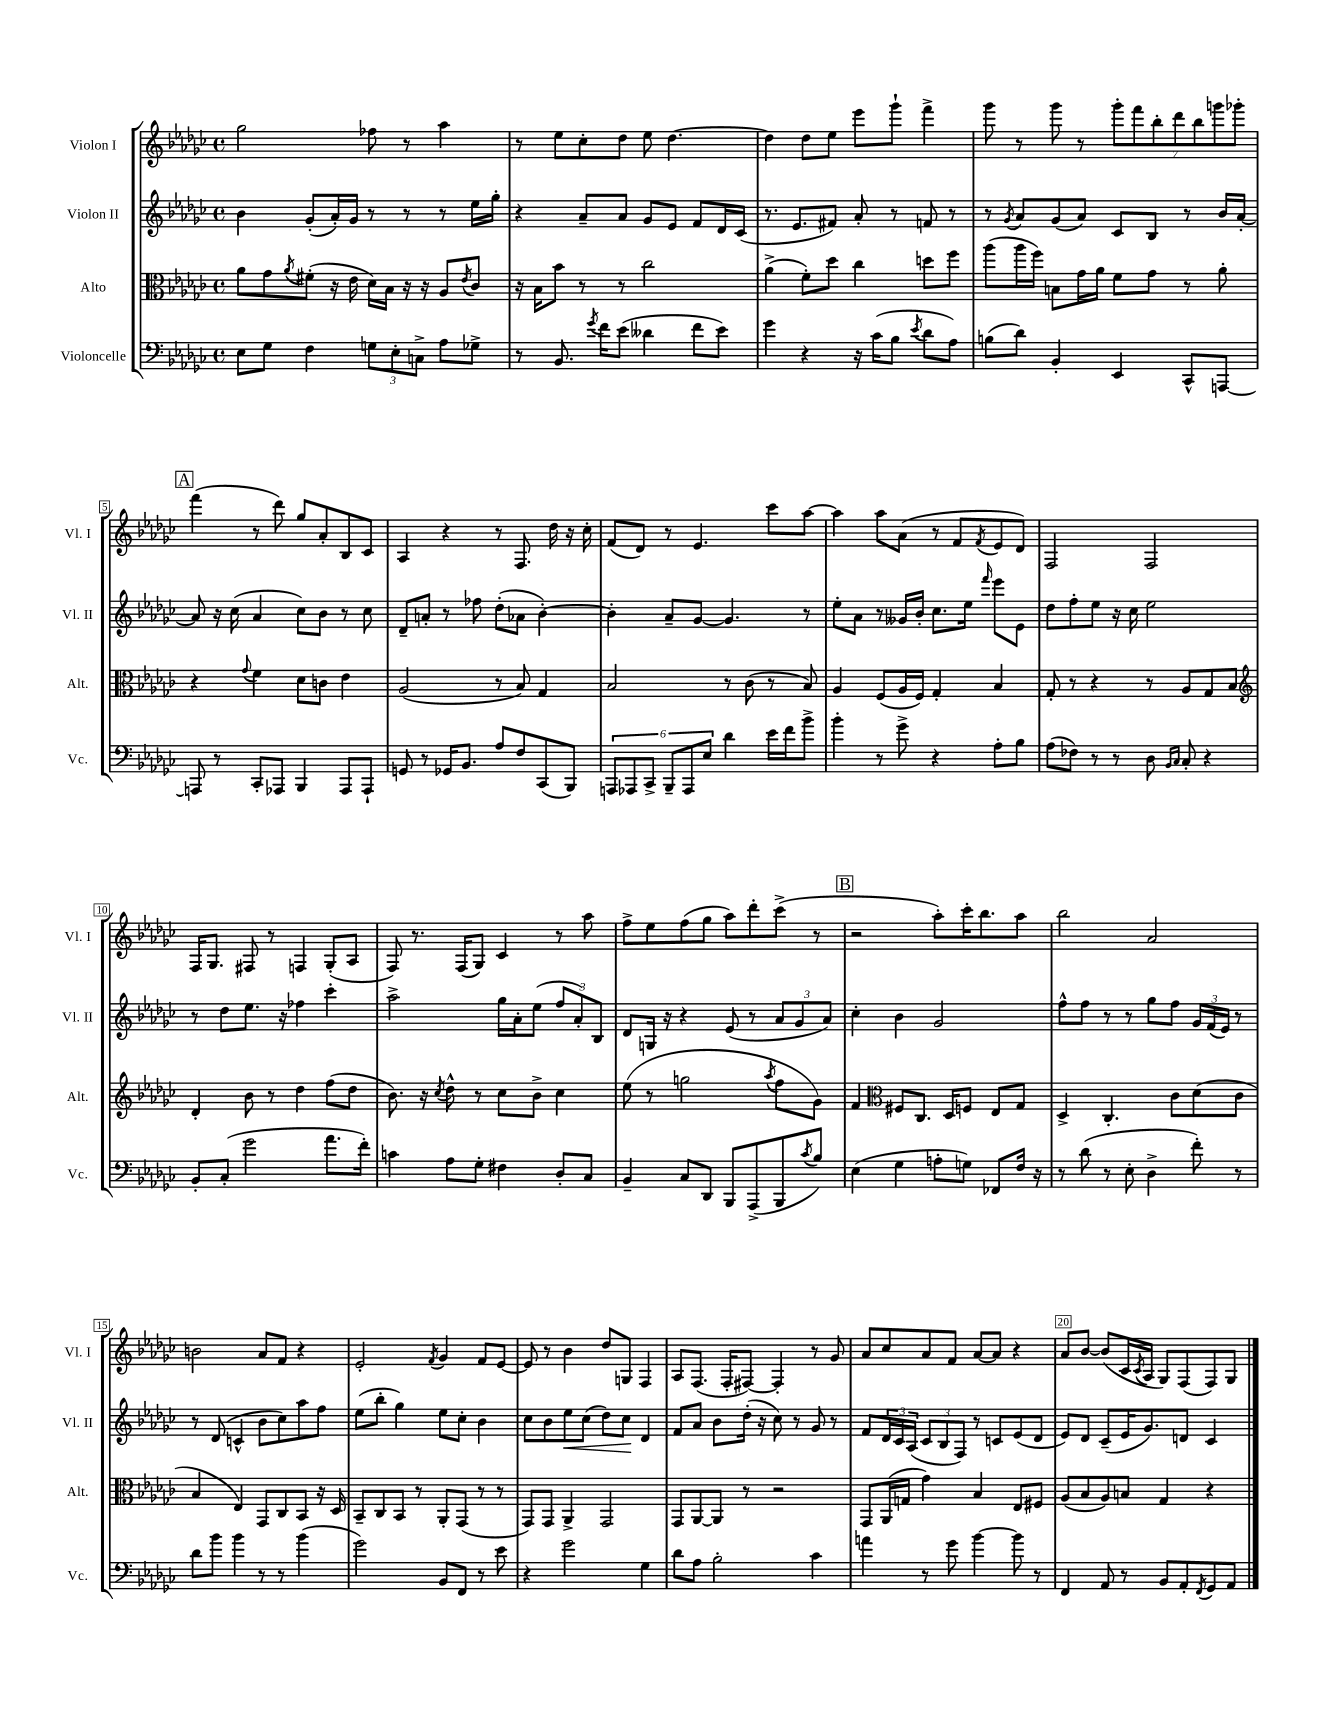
<<
\new StaffGroup <<
\new Staff = "s0" \with { instrumentName = "Violon I" shortInstrumentName = "Vl. I" } {
    \clef treble \key ges \major \defaultTimeSignature \time 4/4
    ges''2 fes''8 r8 aes''4 |
    r8 ees''8 ces''8-. des''8 ees''8 des''4.~ |
    des''4 des''8 ees''8 ees'''8 ges'''8-! f'''4-> |
    ges'''8 r8 ges'''8 r8 \tuplet 7/4 { ges'''8-. f'''8 bes''8-. des'''8 bes''8 g'''8 ges'''8-. } |
    \mark \markup { \box "A" } f'''4( r8 des'''8) ges''8 aes'8-. bes8 ces'8 |
    aes4 r4 r8 f8. des''16 r16 ces''16-. |
    f'8( des'8) r8 ees'4. ces'''8 aes''8~ |
    aes''4 aes''8 aes'8( r8 f'8 \acciaccatura { f'8 } ees'8 des'8) |
    f2 f2 |
    f16 ges8. fis8 r8 f4 ges8-.( aes8 |
    f8) r8. f16( ges8) ces'4 r8 aes''8 |
    f''8-> ees''8 f''8( ges''8 aes''8) des'''8-. ces'''8->( r8 |
    \mark \markup { \box "B" } r2 aes''8-.) ces'''16-. bes''8. aes''8 |
    bes''2 aes'2 |
    b'2 aes'8 f'8 r4 |
    ees'2-. \acciaccatura { f'8 } ges'4 f'8 ees'8~ |
    ees'8 r8 bes'4 des''8 g8 f4 |
    aes8 f8.( f16-. fis8~) fis4-. r8 ges'8 |
    aes'8 ces''8 aes'8 f'8 aes'8~ aes'8 r4 |
    aes'8 bes'8~ bes'8( ces'16 \acciaccatura { ces'8 } aes16 ges8) f8( f8) ges8 \bar "|." |
}
\new Staff = "s1" \with { instrumentName = "Violon II" shortInstrumentName = "Vl. II" } {
    \clef treble \key ges \major \defaultTimeSignature \time 4/4
    bes'4 ges'8-.( aes'16-.) ges'16 r8 r8 r8 ees''16 ges''16-. |
    r4 aes'8-- aes'8 ges'8 ees'8 f'8 des'16 ces'16( |
    r8. ees'8. fis'8) aes'8-. r8 f'8 r8 |
    r8 \acciaccatura { ges'8 } aes'8 ges'8( aes'8) ces'8 bes8 r8 bes'16 aes'16~-. |
    \mark \markup { \box "A" } aes'8 r16 ces''16( aes'4 ces''8) bes'8 r8 ces''8 |
    des'8-- a'8-. r8 fes''8 des''8-.( aes'8 bes'4~-.) |
    bes'4-. aes'8-- ges'8~ ges'4. r8 |
    ees''8-. aes'8 r8 geses'16 bes'16-. ces''8. ees''16 \grace { f'''16 } ees'''8 ees'8 |
    des''8 f''8-. ees''8 r16 ces''16 ees''2 |
    r8 des''8 ees''8. r16 fes''4 ces'''4-. |
    aes''2-> ges''16 aes'16-. ees''8( \tuplet 3/2 { f''8 aes'8-.) bes8 } |
    des'8 g16 r16 r4 ees'8( r8 \tuplet 3/2 { aes'8 ges'8 aes'8) } |
    \mark \markup { \box "B" } ces''4-. bes'4 ges'2 |
    f''8-^ f''8 r8 r8 ges''8 f''8 \tuplet 3/2 { ges'16 f'16( ees'16) } r8 |
    r8 des'8( c'4-^ bes'8 ces''8) aes''8 f''8 |
    ees''8( bes''8-. ges''4) ees''8 ces''8-. bes'4 |
    ces''8 bes'8 ees''8\< ces''8( des''8) ces''8\! des'4 |
    f'8 aes'8 bes'8 des''16-.( r16 ces''8) r8 ges'8 r8 |
    f'8 \tuplet 3/2 { des'16 ces'16 aes16( } \tuplet 3/2 { ces'8 bes8 f8) } r8 c'8 ees'8( des'8 |
    ees'8) des'8 ces'8--( ees'16 ges'8.) d'8 ces'4 \bar "|." |
}
\new Staff = "s2" \with { instrumentName = "Alto" shortInstrumentName = "Alt." } {
    \clef alto \key ges \major \defaultTimeSignature \time 4/4
    aes'8 ges'8 \acciaccatura { aes'8 } fis'8-.( r16 ees'16 des'16) bes16 r16 r16 aes8 \acciaccatura { ees'8 } ces'8 |
    r16 bes16 bes'8 r8 r8 ces''2 |
    aes'4->( f'8-.) des''8 ces''4 d''8 f''8 |
    aes''8( aes''16 f''16) b8 ges'16 aes'16 f'8 ges'8 r8 aes'8-. |
    \mark \markup { \box "A" } r4 \appoggiatura { ges'8 } f'4 des'8 c'8 ees'4 |
    aes2( r8 bes8) ges4 |
    bes2 r8 ces'8( r8 bes8) |
    aes4 f8( aes16 f16) ges4-. bes4 |
    ges8-. r8 r4 r8 aes8 ges8 bes8 |
    \clef treble des'4-. bes'8 r8 des''4 f''8( des''8 |
    bes'8.) r16 \acciaccatura { ces''8 } des''8-^ r8 ces''8 bes'8-> ces''4 |
    ees''8( r8 g''2 \acciaccatura { aes''8 } f''8 ges'8) |
    \mark \markup { \box "B" } f'4 \clef alto fis8 ces8. des16 f8 ees8 ges8 |
    des4-> ces4.-. ces'8 des'8( ces'8 |
    bes4 ees4) ges,8 ces8 bes,8 r16 des16 |
    bes,8-- ces8 bes,8 r8 aes,8-. ges,8( r8 r8 |
    ges,8) ges,8 aes,4-> ges,2 |
    ges,8 aes,8~ aes,8 r8 r2 |
    ges,8 aes,16( g16 ges'4) bes4 ees8 fis8 |
    aes8( bes8 aes8) b8 ges4 r4 \bar "|." |
}
\new Staff = "s3" \with { instrumentName = "Violoncelle" shortInstrumentName = "Vc." } {
    \clef bass \key ges \major \defaultTimeSignature \time 4/4
    ees8 ges8 f4 \tuplet 3/2 { g8 ees8-. c8-> } aes8 ges8-> |
    r8 bes,8. \acciaccatura { ges'8 } f'16 ees'8( deses'4 f'8 ees'8) |
    ges'4 r4 r16 ces'16( bes8 \acciaccatura { ees'8 } des'8 aes8) |
    b8( des'8) bes,4-. ees,4 ces,8-^ a,,8~ |
    \mark \markup { \box "A" } a,,8 r8 ces,8-. aes,,8 bes,,4 aes,,8 aes,,8-! |
    g,8 r8 ges,16 bes,8. aes8 f8 ces,8( bes,,8) |
    \tuplet 6/4 { a,,8 aes,,8 ces,8-> bes,,8-- aes,,8 ees8 } des'4 ees'16 f'16 bes'8-> |
    bes'4-. r8 ges'8-> r4 aes8-. bes8 |
    aes8( fes8) r8 r8 des8 \grace { bes,16 ces16 } ces8-. r4 |
    bes,8-. ces8-.( ges'2 aes'8. f'16-.) |
    c'4 aes8 ges8-. fis4 des8-. ces8 |
    bes,4-- ces8 des,8 bes,,8 aes,,8->( bes,,8 \acciaccatura { ces'8 } bes8) |
    \mark \markup { \box "B" } ees4( ges4 a8-. g8) fes,8 f16 r16 |
    r8 des'8( r8 ees8-. des4-> f'8-.) r8 |
    des'8 bes'8 bes'4 r8 r8 bes'4( |
    ges'2) bes,8 f,8 r8 ees'8 |
    r4 ges'2 ges4 |
    des'8 aes8 bes2-. ces'4 |
    a'4 r8 ges'8 bes'4~ bes'8 r8 |
    f,4 aes,8 r8 bes,8 aes,8-. \acciaccatura { f,8 } ges,8 aes,8 \bar "|." |
}
>>
>>
\layout { \context { \Score \override BarNumber.break-visibility = ##(#f #t #t) barNumberVisibility = #(every-nth-bar-number-visible 5) \override BarNumber.stencil = #(make-stencil-boxer 0.1 0.3 ly:text-interface::print) } }
